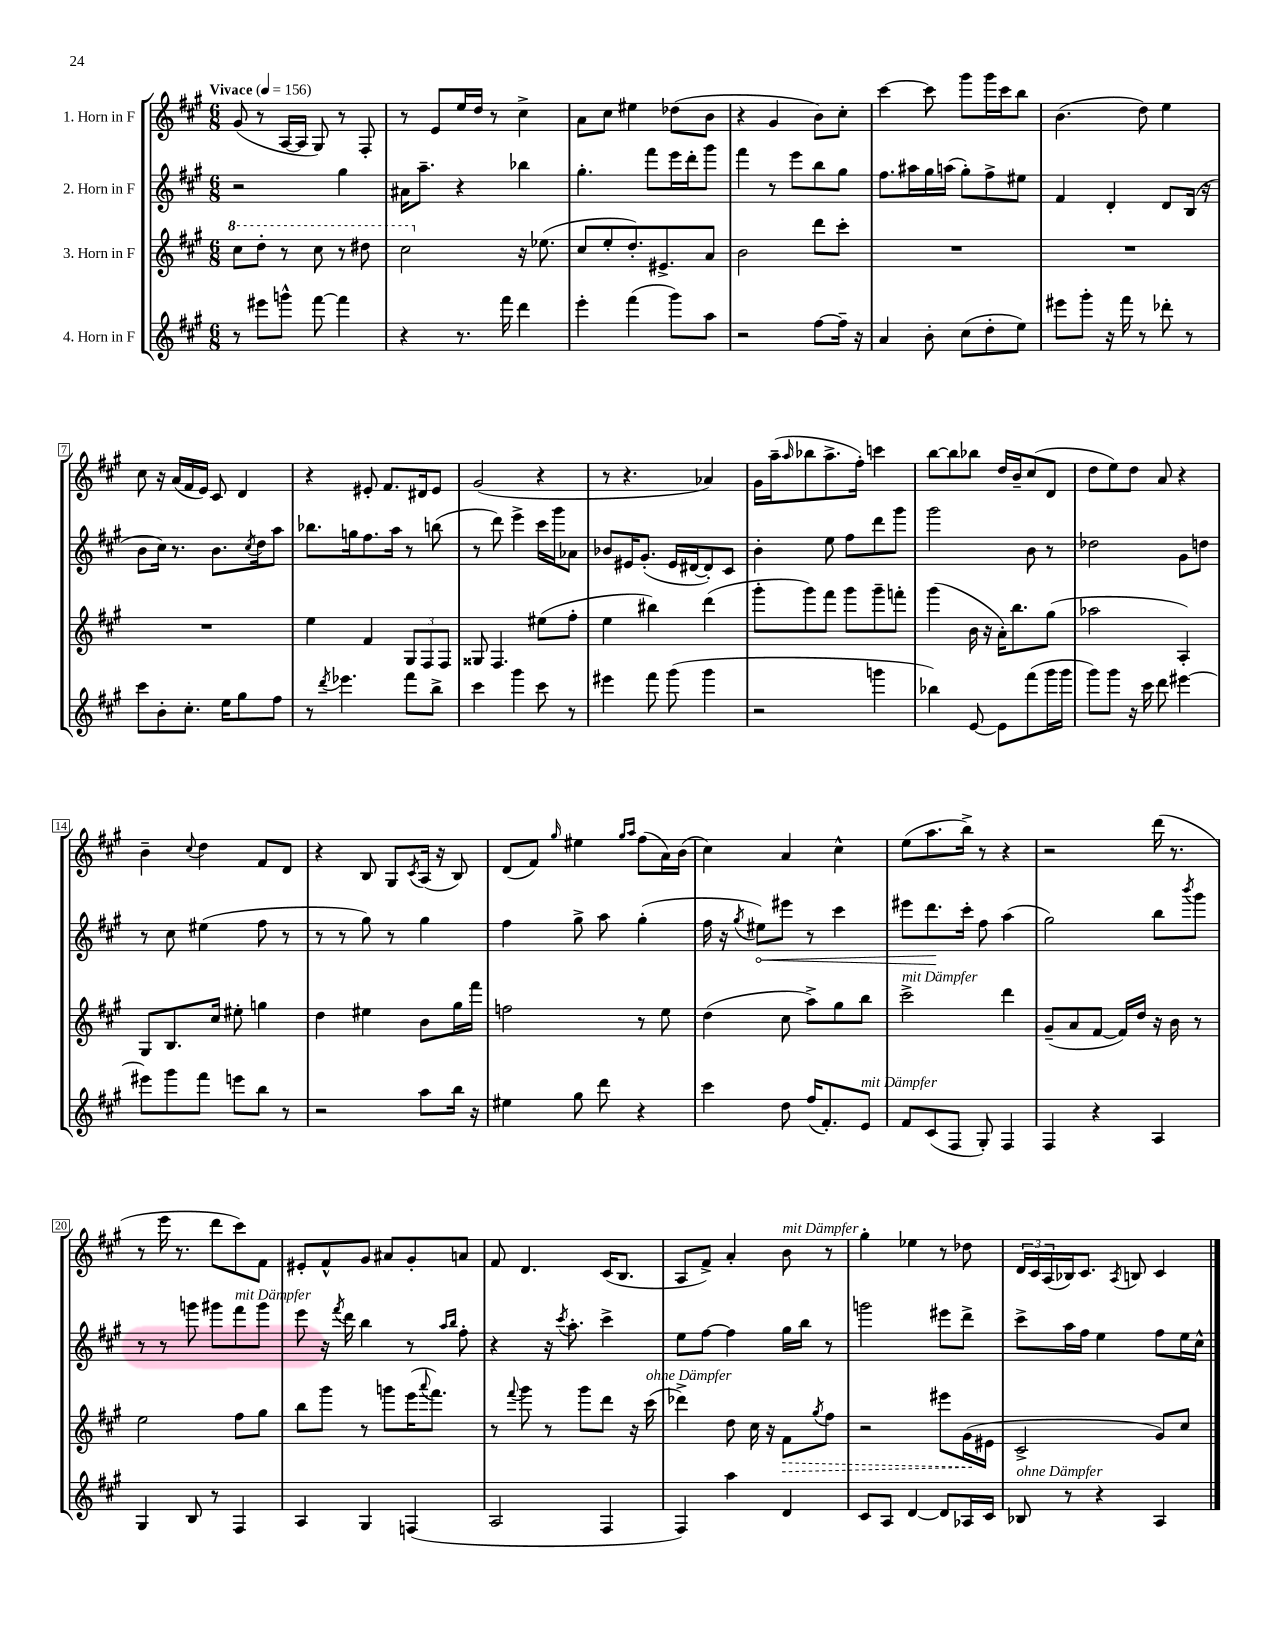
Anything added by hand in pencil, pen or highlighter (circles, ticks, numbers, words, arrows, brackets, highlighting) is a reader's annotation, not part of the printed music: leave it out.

**kern	**kern	**dynam	**kern	**dynam	**kern
*part4	*part3	*part3	*part2	*part2	*part1
*staff4	*staff3	*staff3	*staff2	*staff2	*staff1
*I"4. Horn in F	*I"3. Horn in F	*	*I"2. Horn in F	*	*I"1. Horn in F
*clefG2	*clefG2	*	*clefG2	*	*clefG2
*k[f#c#g#]	*k[f#c#g#]	*	*k[f#c#g#]	*	*k[f#c#g#]
*M6/8	*M6/8	*	*M6/8	*	*M6/8
*MM156	*MM156	*	*MM156	*	*MM156
*	*8va	*	*	*	*
=1	=1	=1	=1	=1	=1
!	!	!	!	!	!LO:TX:a:B:t=Vivace
8r	8ccc#\L	.	2r	.	(8g#/
8eee#X\L	8ddd'\J	.	.	.	8r
8gggn^^\J	8r	.	.	.	[16A/LL
.	.	.	.	.	16A/JJ]
[8fff#\	8ccc#\	.	.	.	8G#/)
4fff#\]	8r	.	4gg#\	.	8r
.	8ddd#X\	.	.	.	8F#'/
=2	=2	=2	=2	=2	=2
4r	2ccc#\	.	16a#X\KL	.	8r
.	.	.	8.aa~\J	.	.
.	.	.	.	.	8e/L
8.r	.	.	4r	.	16ee/L
.	.	.	.	.	16dd/JJ
.	.	.	.	.	8r
16fff#\	.	.	.	.	.
*	*X8va	*	*	*	*
4ddd\	16r	.	4bb-X\	.	4cc#^\
.	(8.ee-X\	.	.	.	.
=3	=3	=3	=3	=3	=3
4eee'\	8cc#/L	.	4.gg#'\	.	8a\L
.	8ee'/	.	.	.	8cc#\J
(4fff#\	8.dd'/)	.	.	.	4ee#X\
.	.	.	8fff#\L	.	.
.	8.e#X^/	.	.	.	.
8ggg#\L)	.	.	16eee\L	.	(8dd-X\L
.	.	.	16ddd'\J	.	.
8aa\J	8a/J	.	8ggg#\J	.	8b\J
=4	=4	=4	=4	=4	=4
2r	2b\	.	4fff#\	.	4r
.	.	.	8r	.	4g#/
.	.	.	8eee\L	.	.
[8ff#\L	8ddd\L	.	8bb\	.	8b\L)
16ff#~\Jk]	8ccc#'\J	.	8gg#\J	.	8cc#'\J
16r	.	.	.	.	.
=5	=5	=5	=5	=5	=5
4a/	2.r	.	8.ff#\L	.	[4ccc#\
.	.	.	16aa#X\L	.	.
8b'\	.	.	16gg#\	.	8ccc#\]
.	.	.	(16aan\JJ	.	.
(8cc#\L	.	.	8gg#'\L)	.	8ggg#\L
8dd'\	.	.	8ff#^\	.	16ggg#\L
.	.	.	.	.	16ccc#\J
8ee\J)	.	.	8ee#X\J	.	8bb\J
=6	=6	=6	=6	=6	=6
8eee#X\L	2.r	.	4f#/	.	(4.b\
8ggg#'\J	.	.	.	.	.
16r	.	.	4d'/	.	.
16fff#\	.	.	.	.	.
8r	.	.	.	.	8dd\)
8ddd-X'\	.	.	8d/L	.	4ee\
8r	.	.	(16B/Jk	.	.
.	.	.	16r	.	.
!!LO:LB:g=z
=7	=7	=7	=7	=7	=7
8ccc#\L	2.r	.	8b\L	.	8cc#\
8b'\	.	.	16cc#\Jk)	.	16r
.	.	.	8.r	.	(16a/LL
8.cc#'\J	.	.	.	.	16f#/
.	.	.	.	.	16e/JJ)
.	.	.	8.b\L	.	8c#/
16ee\KL	.	.	.	.	.
8gg#\	.	.	.	.	4d/
.	.	.	8qcc#/	.	.
.	.	.	16dd\k	.	.
8ff#\J	.	.	8aa\J	.	.
=8	=8	=8	=8	=8	=8
8r	4ee\	.	8.bb-X\L	.	4r
8qddd/	.	.	.	.	.
4.eee-X\	.	.	.	.	.
.	.	.	16ggn\k	.	.
.	4f#/	.	8.ff#\	.	8e#X'/
.	.	.	.	.	8.f#/L
.	.	.	16aa\Jk	.	.
8fff#\L	12G#/L	.	8r	.	.
.	.	.	.	.	16d#X/k
.	12F#/	.	.	.	.
8bb^\J	.	.	(8bbn\	.	8e#/J
.	12F#/J	.	.	.	.
=9	=9	=9	=9	=9	=9
4ccc#\	8G##X/	.	8r	.	(2g#/
.	4.F#/	.	8ddd\)	.	.
4ggg#\	.	.	4eee^\	.	.
8ccc#\	(8ee#X\L	.	16ccc#\LL	.	4r
.	.	.	16ggg#\J	.	.
8r	8ff#'\J	.	8a-X\J	.	.
=10	=10	=10	=10	=10	=10
4eee#X\	4ee\	.	8b-X/L	.	8r
.	.	.	16e#X/K	.	4.r
.	.	.	(8.g#'/J	.	.
8fff#\	4bb#X\)	.	.	.	.
(8ggg#\	.	.	16e#/LL	.	.
.	.	.	[16d#X/J	.	.
4ggg#\	(4ddd\	.	8d#'/])	.	4a-X/)
.	.	.	8c#/J	.	.
=11	=11	=11	=11	=11	=11
2r	8ggg#'\L	.	4b'\	.	16g#\LL
.	.	.	.	.	(16aa~\J
.	.	.	.	.	16qqaa/
.	8ggg#\)	.	.	.	8bb-X\
.	8fff#\J	.	8ee\	.	8.aa^\
.	8ggg#\L	.	8ff#\L	.	.
.	.	.	.	.	16ff#'\Jk)
4gggn\	8ggg#~\	.	8ddd\	.	4cccn\
.	8fffn'\J	.	8ggg#\J	.	.
=12	=12	=12	=12	=12	=12
4bb-X\)	(4ggg#\	.	2ggg#\	.	[8bb\L
.	.	.	.	.	8bb\]
[8e/	16b\	.	.	.	8bb-X\J
.	16r	.	.	.	.
8e\L]	16a'\KL)	.	.	.	16dd/LL
.	8.bb\	.	.	.	16b~/J
(8fff#\	.	.	8b\	.	(8cc#/
16ggg#\L	(8gg#\J	.	8r	.	8d/J
16ggg#\JJ	.	.	.	.	.
=13	=13	=13	=13	=13	=13
8ggg#\L)	2aa-X\	.	2dd-X\	.	8dd\L
8ggg#\J	.	.	.	.	8ee\)
16r	.	.	.	.	8dd\J
16ccc#\	.	.	.	.	.
8ddd\	.	.	.	.	8a/
[4eee#X\	4A'/)	.	8g#\L	.	4r
.	.	.	8ddn\J	.	.
!!LO:LB:g=z
=14	=14	=14	=14	=14	=14
8eee#X\L]	8G#/L	.	8r	.	4b~\
8ggg#\	8.B/	.	8cc#\	.	.
.	.	.	.	.	8qqcc#/
8fff#\J	.	.	(4ee#X\	.	4dd\
.	16cc#/Jk	.	.	.	.
8eeen\L	8ee#X'\	.	.	.	.
8bb\J	4ggn\	.	8ff#\	.	8f#/L
8r	.	.	8r	.	8d/J
=15	=15	=15	=15	=15	=15
2r	4dd\	.	8r	.	4r
.	.	.	8r	.	.
.	4ee#X\	.	8gg#\)	.	8B/
.	.	.	8r	.	8G#/L
.	.	.	.	.	8qc#/
8aa\L	8b\L	.	4gg#\	.	(16A/Jk
.	.	.	.	.	16r
16bb\Jk	16gg#\L	.	.	.	8B/)
16r	16fff#\JJ	.	.	.	.
=16	=16	=16	=16	=16	=16
4ee#X\	2ffn\	.	4ff#\	.	(8d/L
.	.	.	.	.	8f#/J)
.	.	.	.	.	16qqgg#/
8gg#\	.	.	8gg#^\	.	4ee#X\
8ddd\	.	.	8aa\	.	.
.	.	.	.	.	16qqgg#/LL
.	.	.	.	.	16qqaa/JJ
4r	8r	.	(4gg#'\	.	(8ff#\L
.	8ee\	.	.	.	16a\L)
.	.	.	.	.	(16b\JJ
=17	=17	=17	=17	=17	=17
4ccc#\	(4dd\	.	16ff#\	.	4cc#\)
.	.	.	16r	.	.
.	.	.	8qgg#/	.	.
!	!	!	!	!LO:HP:b	!
.	.	.	8ee#X\L)	<	.
8dd\	8cc#\	.	8eee#X\J	.	4a/
(16ff#/KL	8aa^\L)	.	8r	.	.
8.f#'/)	.	.	.	.	.
.	8gg#\	.	4ccc#\	.	4cc#^^\
!LO:TX:a:i:t=mit Dämpfer	!	!	!	!	!
8e/J	8bb\J	.	.	.	.
=18	=18	=18	=18	=18	=18
!	!LO:TX:a:i:t=mit Dämpfer	!	!	!	!
8f#/L	2ccc#^\	.	8eee#X\L	.	(8ee\L
(8c#/	.	.	8.ddd\	.	8.aa\
8F#/J	.	.	.	.	.
.	.	.	16ccc#'\Jk	[	16bb^\Jk)
8G#'/)	.	.	8ff#\	.	8r
4F#/	4ddd\	.	(4aa\	.	4r
=19	=19	=19	=19	=19	=19
4F#/	(8g#~/L	.	2gg#\)	.	2r
.	8a/	.	.	.	.
4r	[8f#/J	.	.	.	.
.	16f#/LL])	.	.	.	.
.	16dd/JJ	.	.	.	.
4A/	16r	.	8bb\L	.	(16ddd\
.	16b\	.	.	.	8.r
.	.	.	8qbbb/	.	.
.	8r	.	8ggg#\J	.	.
!!LO:LB:g=z
=20	=20	=20	=20	=20	=20
4G#/	2ee\	.	8r	.	8r
.	.	.	8r	.	16eee\
.	.	.	.	.	8.r
8B/	.	.	8gggn\	.	.
8r	.	.	8ggg#X\L	.	8ddd\L
!	!	!	!LO:TX:a:i:t=mit Dämpfer	!	!
4F#/	8ff#\L	.	8fff#\	.	8ccc#\)
.	8gg#\J	.	8ggg#\J	.	8f#\J
=21	=21	=21	=21	=21	=21
4A/	8bb\L	.	8eee\	.	8e#X'/L
.	8ggg#\J	.	16r	.	8f#^^/
.	.	.	8qfff#/	.	.
.	.	.	16ddd\	.	.
4G#/	8r	.	4bb\	.	8g#/J
.	8gggn\L	.	.	.	8a#X/L
(4Fn/	(16eee\K	.	8r	.	8g#'/
.	8qqaaa/	.	.	.	.
.	8.fff#\J)	.	.	.	.
.	.	.	16qqaa/LL	.	.
.	.	.	16qqbb/JJ	.	.
.	.	.	8ff#'\	.	8an/J
=22	=22	=22	=22	=22	=22
2A/	8r	.	4r	.	8f#/
.	8qqfff#/	.	.	.	.
.	8ggg#\	.	.	.	4.d/
.	8r	.	16r	.	.
.	.	.	8qccc#/	.	.
.	.	.	8.aa'\	.	.
.	8ggg#\L	.	.	.	.
4F#/	8ddd\J	.	4ccc#^\	.	(16c#/KL
.	.	.	.	.	8.B/J
.	16r	.	.	.	.
!	!LO:TX:a:i:t=ohne Dämpfer	!	!	!	!
.	(16ccc#\	.	.	.	.
=23	=23	=23	=23	=23	=23
4F#/)	4ddd-X^\)	.	8ee\L	.	8A/L
.	.	.	[8ff#\J	.	8f#^/J)
4aa\	8dd\	.	4ff#\]	.	4a'/
.	16cc#\	.	.	.	.
.	16r	.	.	.	.
!	!	!	!	!	!LO:TX:a:i:t=mit Dämpfer
!	!	!LO:HP:b	!	!	!
4d/	8f#\L	>	16gg#\LL	.	8b\
.	.	.	16bb\JJ	.	.
.	8qgg#/	.	.	.	.
.	8ff#\J	.	8r	.	8r
=24	=24	=24	=24	=24	=24
8c#/L	2r	.	2gggn\	.	4gg#'\
8A/J	.	.	.	.	.
[4d/	.	.	.	.	4ee-X\
8d/L]	8eee#X\L	.	8eee#X\L	.	8r
16A-X/L	(16g#\L	.	8ddd^\J	.	8dd-X\
16c#/JJ	16e#X\JJ	]	.	.	.
=25	=25	=25	=25	=25	=25
!LO:TX:a:i:t=ohne Dämpfer	!	!	!	!	!
8B-X/	2c#^/	.	8ccc#^\L	.	24d/LL
.	.	.	.	.	24c#/
.	.	.	.	.	(24A/
8r	.	.	16aa\L	.	16B-X/J)
.	.	.	16ff#\JJ	.	8.c#/J
4r	.	.	4ee\	.	.
.	.	.	.	.	8qA/
.	.	.	.	.	8Bn/
4A/	8g#/L)	.	8ff#\L	.	4c#/
.	8cc#/J	.	16ee\L	.	.
.	.	.	16cc#^^\JJ	.	.
==	==	==	==	==	==
*-	*-	*-	*-	*-	*-
